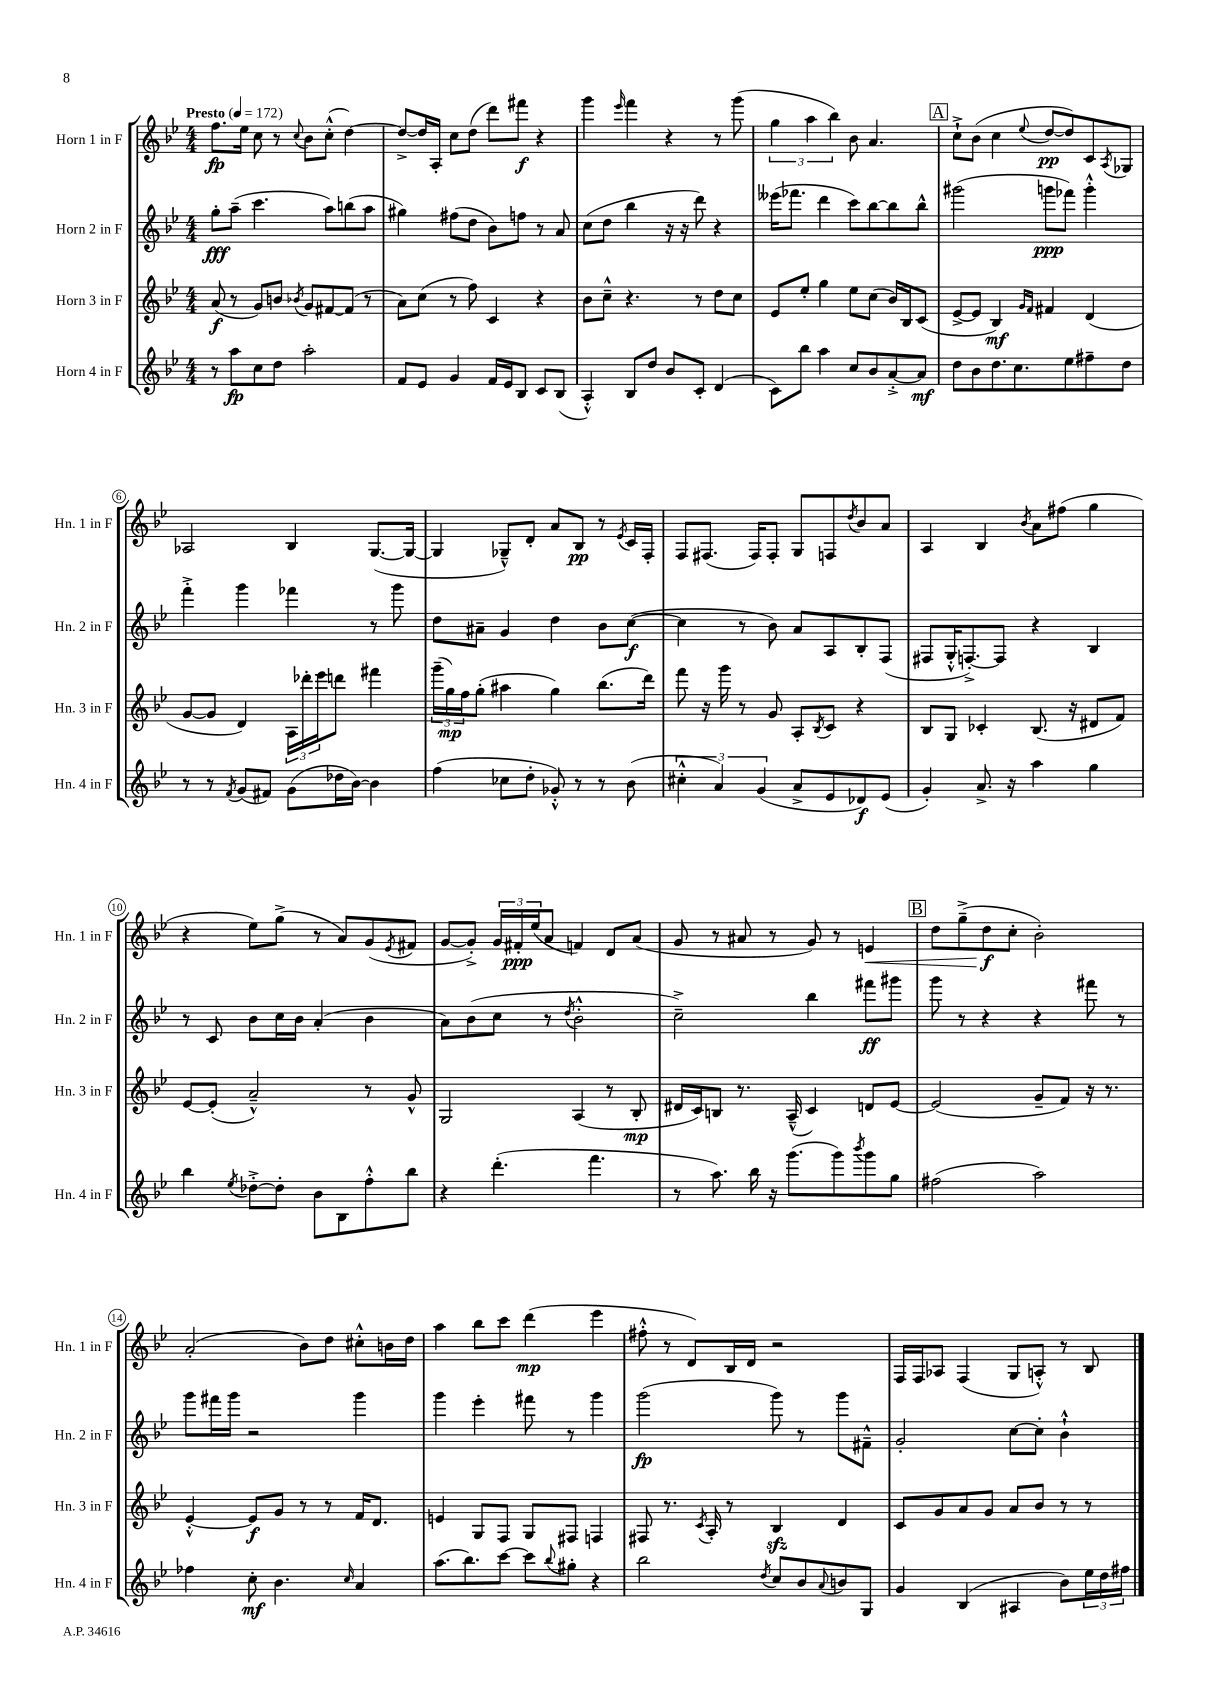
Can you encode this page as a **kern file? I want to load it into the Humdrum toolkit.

**kern	**dynam	**kern	**dynam	**kern	**dynam	**kern	**dynam
*part4	*part4	*part3	*part3	*part2	*part2	*part1	*part1
*staff4	*staff4	*staff3	*staff3	*staff2	*staff2	*staff1	*staff1
*I"Horn 4 in F	*	*I"Horn 3 in F	*	*I"Horn 2 in F	*	*I"Horn 1 in F	*
*I'Hn. 4 in F	*	*I'Hn. 3 in F	*	*I'Hn. 2 in F	*	*I'Hn. 1 in F	*
*clefG2	*	*clefG2	*	*clefG2	*	*clefG2	*
*k[b-e-]	*	*k[b-e-]	*	*k[b-e-]	*	*k[b-e-]	*
*M4/4	*	*M4/4	*	*M4/4	*	*M4/4	*
*MM172	*	*MM172	*	*MM172	*	*MM172	*
=1	=1	=1	=1	=1	=1	=1	=1
!	!	!	!	!	!	!LO:TX:a:B:t=Presto	!
8r	.	(8a/	f	8gg'\L	fff	8.ff\L	fp
8aa\L	fp	8r	.	(8aa~\J	.	.	.
.	.	.	.	.	.	16ee-\Jk	.
8cc\	.	8g/L)	.	4.ccc\	.	8cc\	.
8dd\J	.	8bn/J	.	.	.	8r	.
.	.	8qb-X/	.	.	.	8qqcc/	.
2aa'\	.	8g/L	.	.	.	8b-\L	.
.	.	[8f#X/	.	8aa\L)	.	(8cc'^^\J	.
.	.	(8f#/J]	.	(8bbn\	.	[4dd\)	.
.	.	8r	.	8aa\J	.	.	.
=2	=2	=2	=2	=2	=2	=2	=2
8f/L	.	8a\L)	.	4gg#X\)	.	8dd^/L_	.
8e-/J	.	(8cc\J	.	.	.	16dd/L]	.
.	.	.	.	.	.	16A'/JJ	.
4g/	.	8r	.	(8ff#X\L	.	8cc\L	.
.	.	8ff\)	.	8dd\J	.	(8dd\J	.
16f/LL	.	4c/	.	8b-\L)	.	8ddd\L)	.
16e-/J	.	.	.	.	.	.	.
8B-/J	.	.	.	8ffn\J	.	8fff#X\J	f
8c/L	.	4r	.	8r	.	4r	.
(8B-/J	.	.	.	8a/	.	.	.
=3	=3	=3	=3	=3	=3	=3	=3
4A'^^/)	.	8b-\L	.	(8cc\L	.	4ggg\	.
.	.	8cc~^^\J	.	8dd\J	.	.	.
.	.	.	.	.	.	16qqeee-/	.
8B-/L	.	4.r	.	4bb-\	.	4fff\	.
8dd/J	.	.	.	.	.	.	.
8b-/L	.	.	.	16r	.	4r	.
.	.	.	.	16r	.	.	.
8c'/J	.	8r	.	8ddd\)	.	.	.
(4d/	.	8dd\L	.	4r	.	8r	.
.	.	8cc\J	.	.	.	(8ggg\	.
=4	=4	=4	=4	=4	=4	=4	=4
8c\L)	.	8e-/L	.	(16eee--X\KL	.	6gg\	.
.	.	.	.	8.fff-X\J	.	.	.
8bb-\J	.	8ee-'/J	.	.	.	.	.
.	.	.	.	.	.	6aa\	.
4aa\	.	4gg\	.	4ddd\	.	.	.
.	.	.	.	.	.	6bb-\)	.
8cc/L	.	8ee-\L	.	8ccc\L)	.	8b-\	.
8b-/	.	(8cc\J	.	[8bb-\	.	4.a/	.
[8a'^/	.	16b-/LL)	.	8bb-\]	.	.	.
.	.	16B-/J	.	.	.	.	.
8a/J]	mf	(8c/J	.	8bb-^^\J	.	.	.
!!LO:REH:place=s1:t=A
=5	=5	=5	=5	=5	=5	=5	=5
8dd\L	.	[8e-^/L	.	(2ggg#X\	.	8cc`^\L	.
8b-\	.	8e-/J]	.	.	.	(8b-\J	.
8.dd\	.	4B-/)	mf	.	.	4cc\	.
8.cc\	.	.	.	.	.	.	.
.	.	16qqg/LL	.	.	.	.	.
.	.	16qqf/JJ	.	.	.	8qqee-/	.
.	.	4f#X/	.	8gggn\L	ppp	[8dd/L	pp
8ee-\	.	.	.	8fff-X\J)	.	8dd/])	.
8ff#X~\	.	(4d/	.	4ggg'^^\	.	8c/	.
.	.	.	.	.	.	8qA/	.
8dd\J	.	.	.	.	.	8G-X/J	.
!!LO:LB:g=z
=6	=6	=6	=6	=6	=6	=6	=6
8r	.	[8g/L	.	4fff'^\	.	2A-X/	.
8r	.	8g/J]	.	.	.	.	.
8qf/	.	.	.	.	.	.	.
(8g/L	.	4d/)	.	4ggg\	.	.	.
8f#X/J)	.	.	.	.	.	.	.
(8g\L	.	24A\LL	.	4fff-X\	.	4B-/	.
.	.	24ddd-X'\	.	.	.	.	.
.	.	24eee-\J	.	.	.	.	.
16dd-X\L	.	8dddn\J	.	.	.	.	.
[16b-\JJ)	.	.	.	.	.	.	.
4b-\]	.	4fff#X\	.	8r	.	([8.G/L	.
.	.	.	.	8ggg\	.	.	.
.	.	.	.	.	.	16G/Jk_	.
=7	=7	=7	=7	=7	=7	=7	=7
(4ff\	.	(24ggg~\LL	.	8dd\L	.	4G/]	.
.	.	24gg\)	mp	.	.	.	.
.	.	24ff\J	.	.	.	.	.
.	.	(8gg'\J	.	8a#X~\J	.	.	.
8cc-X\L	.	4aa#X\	.	4g/	.	8G-X~^^/L)	.
8dd'\J	.	.	.	.	.	8d'/J	.
8g-X'^^/)	.	4gg\)	.	4dd\	.	8a/L	.
8r	.	.	.	.	.	8B-/J	pp
8r	.	(8.bb-\L	.	8b-\L	.	8r	.
.	.	.	.	.	.	8qe-/	.
(8b-\	.	.	.	([8cc\J	f	16c/LL	.
.	.	16ddd\Jk)	.	.	.	16F'/JJ	.
=8	=8	=8	=8	=8	=8	=8	=8
6cc#X'^^\	.	8fff\	.	4cc\]	.	8F/L	.
.	.	16r	.	.	.	(8.F#X/J	.
6a/)	.	.	.	.	.	.	.
.	.	16ggg\	.	.	.	.	.
.	.	8r	.	8r	.	.	.
.	.	.	.	.	.	16F#/KL)	.
(6g/	.	.	.	.	.	.	.
.	.	8g/	.	8b-\)	.	8F#'/J	.
8a^/L	.	8A'/L	.	8a/L	.	8G/L	.
.	.	8qB-/	.	.	.	.	.
8e-/	.	8c/J	.	8A/	.	8Fn/	.
.	.	.	.	.	.	8qdd/	.
8d-X/)	f	4r	.	8B-'/	.	8b-/	.
(8e-/J	.	.	.	(8F/J	.	8a/J	.
=9	=9	=9	=9	=9	=9	=9	=9
4g'/)	.	8B-/L	.	8F#X/L	.	4A/	.
.	.	8G/J	.	16G'^^/K	.	.	.
.	.	.	.	[8.Fn'^/)	.	.	.
8.a^/	.	4c-X'/	.	.	.	4B-/	.
.	.	.	.	8F/J]	.	.	.
16r	.	.	.	.	.	.	.
.	.	.	.	.	.	8qb-/	.
4aa\	.	(8.B-/	.	4r	.	8a\L	.
.	.	.	.	.	.	(8ff#X\J	.
.	.	16r	.	.	.	.	.
4gg\	.	8d#X/L	.	4B-/	.	4gg\	.
.	.	8f/J)	.	.	.	.	.
!!LO:LB:g=z
=10	=10	=10	=10	=10	=10	=10	=10
4bb-\	.	[8e-/L	.	8r	.	4r	.
.	.	(8e-'/J]	.	8c/	.	.	.
8qee-/	.	.	.	.	.	.	.
[8dd-X'^\L	.	2a~^^/)	.	8b-\L	.	8ee-\L)	.
8dd-'\J]	.	.	.	16cc\L	.	(8gg^\J	.
.	.	.	.	16b-\JJ	.	.	.
8b-\L	.	.	.	(4a'/	.	8r	.
8B-\	.	.	.	.	.	8a/L)	.
8ff'^^\	.	8r	.	4b-\	.	(8g/	.
.	.	.	.	.	.	8qe-/	.
8bb-\J	.	8g^^/	.	.	.	8f#X/J	.
=11	=11	=11	=11	=11	=11	=11	=11
4r	.	2G/	.	8a\L)	.	[8g/L	.
.	.	.	.	(8b-\	.	8g'^/J])	.
(4.ddd'\	.	.	.	8cc\J	.	24g/LL	.
.	.	.	.	.	.	24f#X'/	ppp
.	.	.	.	.	.	(24ee-/J	.
.	.	.	.	8r	.	8a/J	.
.	.	.	.	8qdd/	.	.	.
.	.	(4A/	.	2b-'^^\	.	4fn/)	.
4.fff\	.	.	.	.	.	.	.
.	.	8r	.	.	.	8d/L	.
.	.	8B-'/	mp	.	.	(8a/J	.
=12	=12	=12	=12	=12	=12	=12	=12
8r	.	16d#X/LL	.	2cc~^\)	.	8g/	.
.	.	16c/J)	.	.	.	.	.
8.aa\)	.	8Bn/J	.	.	.	8r	.
.	.	8.r	.	.	.	8a#X/	.
16bb-\	.	.	.	.	.	.	.
16r	.	.	.	.	.	8r	.
(8.ggg\L	.	(16A~^^/	.	.	.	.	.
.	.	4c/)	.	4bb-\	.	8g/)	.
8ggg\)	.	.	.	.	.	8r	.
8qbbb-/	.	.	.	.	.	.	.
!	!	!	!	!	!	!	!LO:HP:b
8ggg\	.	8dn/L	.	8fff#X\L	ff	4en/	<
8gg\J	.	[8e-/J	.	8ggg#X\J	.	.	.
!!LO:REH:place=s1:t=B
=13	=13	=13	=13	=13	=13	=13	=13
(2ff#X\	.	(2e-/]	.	8ggg\	.	8dd\L	.
.	.	.	.	8r	.	(8gg~^\	.
.	.	.	.	4r	.	8dd\	f
.	.	.	.	.	.	8cc'\J	[
2aa\)	.	8g~/L	.	4r	.	2b-'\)	.
.	.	8f/J)	.	.	.	.	.
.	.	16r	.	8fff#X\	.	.	.
.	.	8.r	.	.	.	.	.
.	.	.	.	8r	.	.	.
!!LO:LB:g=z
=14	=14	=14	=14	=14	=14	=14	=14
4ff-X\	.	[4e-'^^/	.	8ggg\L	.	(2a'/	.
.	.	.	.	16fff#X\L	.	.	.
.	.	.	.	16ggg\JJ	.	.	.
8cc'\	mf	8e-/L]	f	2r	.	.	.
4.b-\	.	8g/J	.	.	.	.	.
.	.	8r	.	.	.	8b-\L)	.
.	.	8r	.	.	.	8dd\J	.
16qqcc/	.	.	.	.	.	.	.
4a/	.	16f/KL	.	4ggg\	.	8cc#X'^^\L	.
.	.	8.d/J	.	.	.	.	.
.	.	.	.	.	.	16bn\L	.
.	.	.	.	.	.	16dd\JJ	.
=15	=15	=15	=15	=15	=15	=15	=15
(8.aa\L	.	4en/	.	4ggg\	.	4aa\	.
8.bb-\)	.	.	.	.	.	.	.
.	.	8G/L	.	4eee-'\	.	8bb-\L	.
[8ccc\J	.	8F/J	.	.	.	8ccc\J	.
8ccc\L]	.	8G/L	.	8fff#X\	.	(4ddd\	mp
8qqbb-/	.	.	.	.	.	.	.
8gg#X'\J	.	8F#X/J	.	8r	.	.	.
4r	.	4Fn/	.	4ggg\	.	4eee-\	.
=16	=16	=16	=16	=16	=16	=16	=16
2bb-\	.	8F#X/	.	(2ggg\	fp	8ff#X'^^\	.
.	.	8.r	.	.	.	8r	.
.	.	.	.	.	.	8d/L)	.
.	.	8qc/	.	.	.	.	.
.	.	16A'/	.	.	.	.	.
.	.	8r	.	.	.	16B-/L	.
.	.	.	.	.	.	16d/JJ	.
8qdd/	.	.	.	.	.	.	.
8cc/L	.	4B-zz/	.	8ggg\)	.	2r	.
8b-/	.	.	.	8r	.	.	.
8qqa/	.	.	.	.	.	.	.
8bn/	.	4d/	.	8ggg\L	.	.	.
8G/J	.	.	.	8f#X~^^\J	.	.	.
=17	=17	=17	=17	=17	=17	=17	=17
4g/	.	8c/L	.	2g'/	.	16F/LL	.
.	.	.	.	.	.	16F/J	.
.	.	8g/	.	.	.	8A-X/J	.
(4B-/	.	8a/	.	.	.	(4F/	.
.	.	8g/J	.	.	.	.	.
4A#X/	.	8a/L	.	[8cc\L	.	8G/L	.
.	.	8b-/J	.	8cc'\J]	.	8An'^^/J)	.
8b-\L)	.	8r	.	4b-`^^\	.	8r	.
24ee-\L	.	8r	.	.	.	8B-/	.
24dd\	.	.	.	.	.	.	.
24ff#X\JJ	.	.	.	.	.	.	.
==	==	==	==	==	==	==	==
*-	*-	*-	*-	*-	*-	*-	*-
